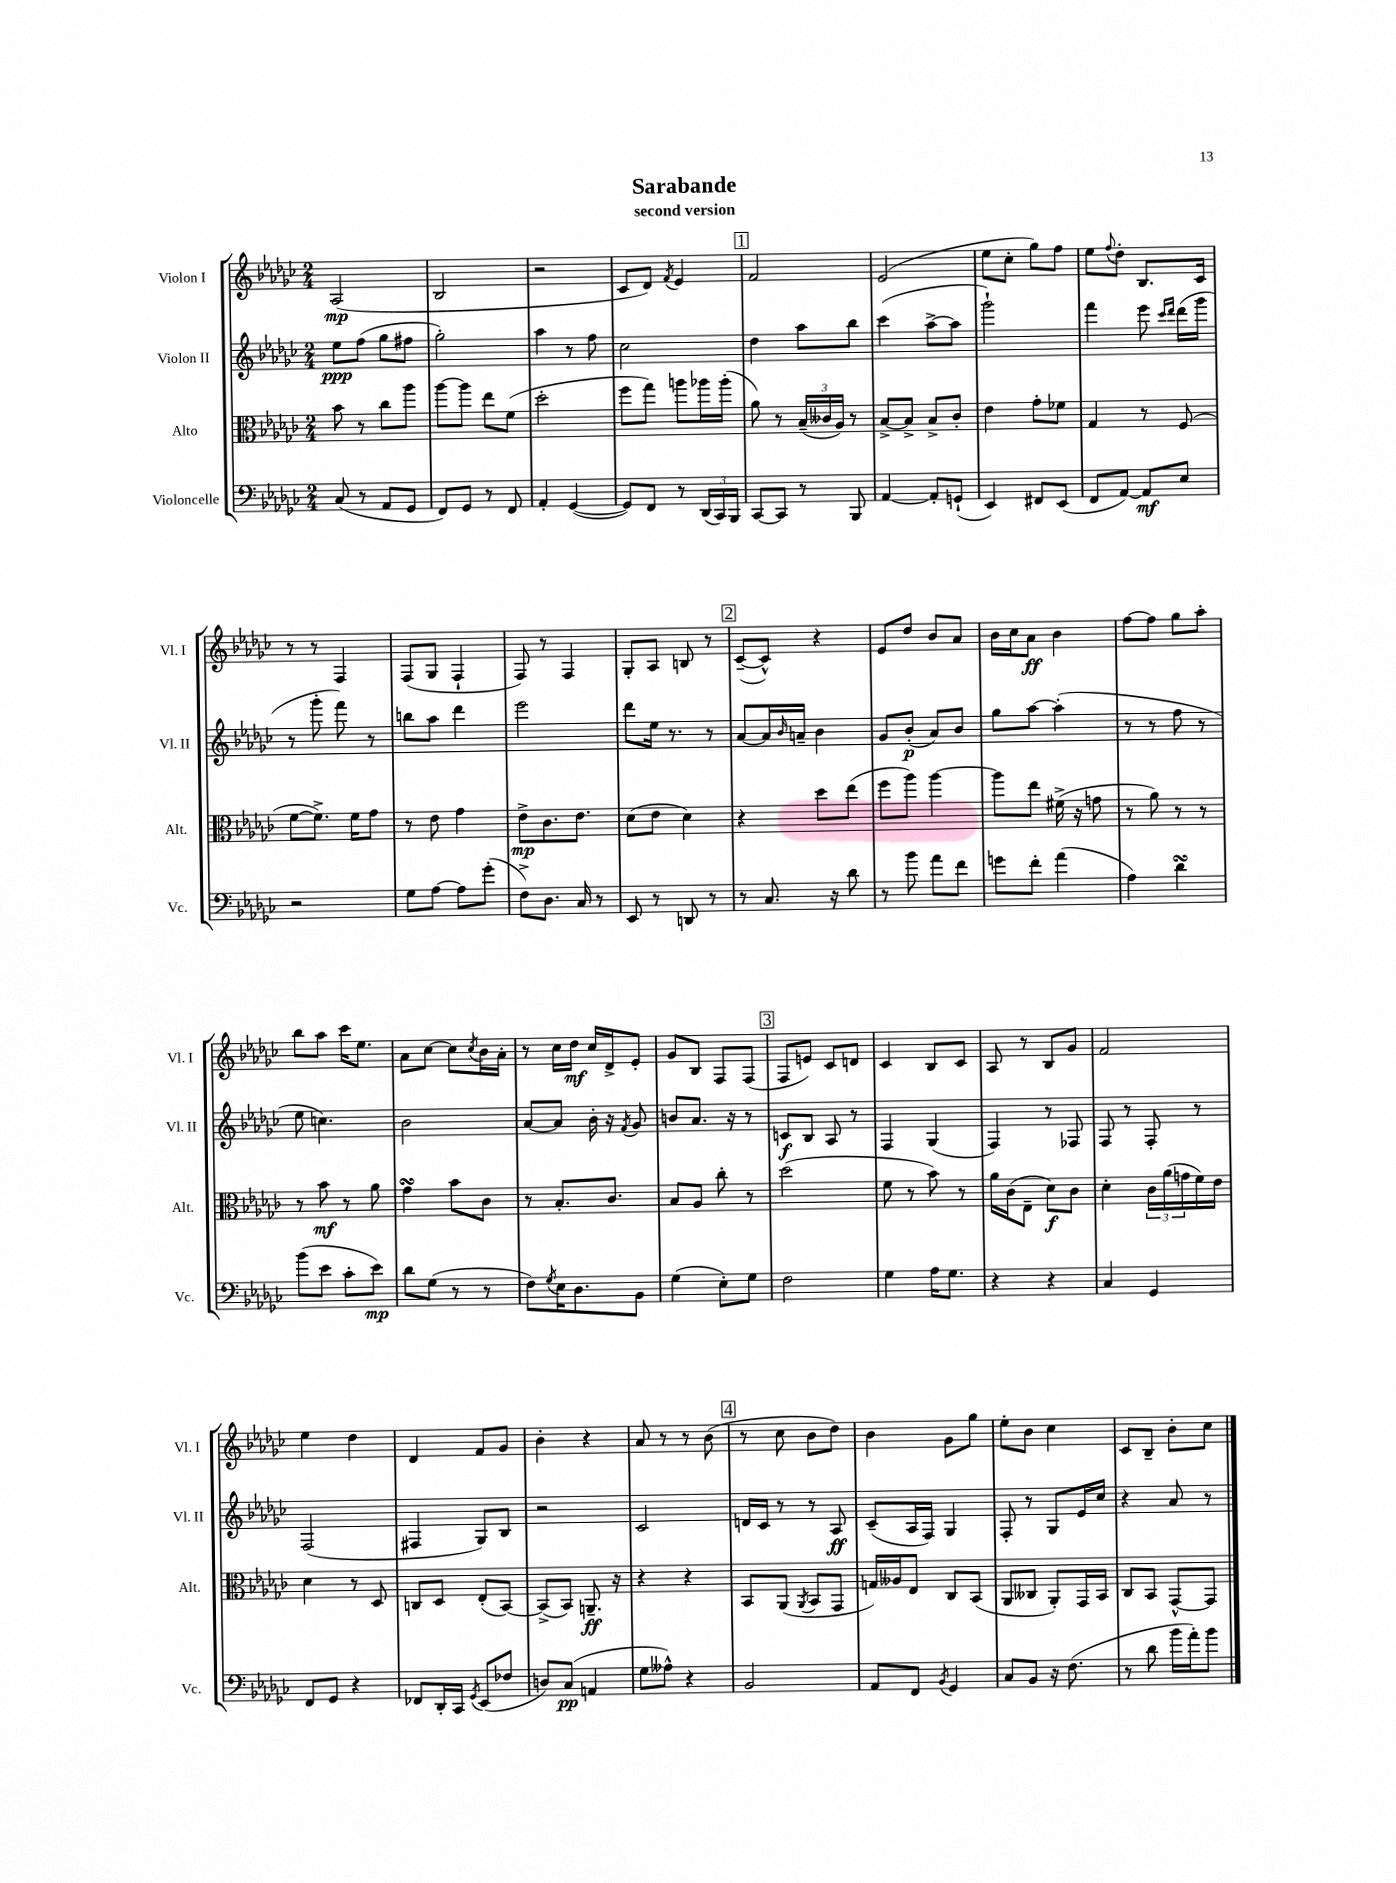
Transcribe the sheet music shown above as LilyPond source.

\header { title = "Sarabande" subtitle = "second version" }
<<
\new StaffGroup <<
\new Staff = "s0" \with { instrumentName = "Violon I" shortInstrumentName = "Vl. I" } {
    \clef treble \key ges \major \numericTimeSignature \time 2/4
    aes2\mp( |
    bes2 |
    r2 |
    ces'8 des'8) \acciaccatura { f'8 } ees'4 |
    \mark \markup { \box "1" } f'2 |
    ees'2( |
    ees''8 ces''8-. ges''8) f''8 |
    ees''8 \appoggiatura { f''8 } des''8-. bes8. ces'16 |
    r8 r8 f4 |
    f8( ges8 f4-! |
    f8) r8 f4 |
    ges8-. aes8 b8 r8 |
    \mark \markup { \box "2" } ces'8~--( ces'8-^) r4 |
    ees'8 des''8 bes'8 aes'8 |
    bes'16 ces''16 aes'8\ff bes'4 |
    f''8~ f''8 ges''8 aes''8-. |
    bes''8 aes''8 ces'''16 ees''8. |
    aes'8 ces''8~ ces''8 \acciaccatura { ces''8 } bes'16 aes'16-. |
    r8 ces''16 des''16\mf ces''16 des'16-> ees'8-. |
    ges'8 bes8 f8 f8( |
    \mark \markup { \box "3" } f8 e'8) ces'8 d'8 |
    ces'4 bes8 ces'8 |
    aes8 r8 bes8 ges'8 |
    f'2 |
    ees''4 des''4 |
    des'4 f'8 ges'8 |
    bes'4-. r4 |
    aes'8 r8 r8 bes'8( |
    \mark \markup { \box "4" } r8 ces''8 bes'8 des''8) |
    bes'4 ges'8 ges''8 |
    ees''8-. bes'8 ces''4 |
    ces'8 bes8-- bes'8-. ces''8 \bar "|." |
}
\new Staff = "s1" \with { instrumentName = "Violon II" shortInstrumentName = "Vl. II" } {
    \clef treble \key ges \major \numericTimeSignature \time 2/4
    ees''8\ppp f''8( ges''8 fis''8 |
    ges''2-.) |
    aes''4 r8 f''8 |
    ces''2 |
    \mark \markup { \box "1" } des''4 aes''8 bes''8 |
    ces'''4( aes''8~-> aes''8 |
    ges'''2-!) |
    f'''4 ees'''8 \grace { ces'''16 des'''16 } des'''16( ges'''16 |
    r8 ges'''8-. f'''8) r8 |
    b''8 aes''8 des'''4 |
    ees'''2 |
    des'''8 ees''16 r8. r8 |
    \mark \markup { \box "2" } aes'8~ aes'16 \grace { bes'16 } a'16-- bes'4 |
    ges'8 bes'8-.\p( aes'8) bes'8 |
    ges''8 aes''8~ aes''4-.( |
    r8 r8 f''8 r8 |
    ees''8 c''4.) |
    bes'2 |
    aes'8~ aes'8 bes'16-. r16 \acciaccatura { f'8 } ges'8 |
    b'8 aes'8. r16 r8 |
    \mark \markup { \box "3" } c'8\f bes8 aes8 r8 |
    f4 ges4( |
    f4) r8 fes8 |
    f8 r8 f8-. r8 |
    f2( |
    fis4 ges8) bes8 |
    r2 |
    ces'2 |
    \mark \markup { \box "4" } d'16 ces'16 r8 r8 aes8\ff |
    ces'8--( aes16 f16) ges4 |
    f8-. r8 ges8 ees'16 ces''16 |
    r4 aes'8 r8 \bar "|." |
}
\new Staff = "s2" \with { instrumentName = "Alto" shortInstrumentName = "Alt." } {
    \clef alto \key ges \major \numericTimeSignature \time 2/4
    bes'8 r8 ces''8 aes''8 |
    aes''8~ aes''8 ees''8 f'8( |
    des''2-. |
    f''8 ges''8) a''8 aes''16 aes''16-.( |
    \mark \markup { \box "1" } aes'8) r8 \tuplet 3/2 { bes16--( ceses'16 aes16) } r8 |
    bes8~-> bes8-> bes8-> ces'8-. |
    ees'4 ges'8-. fes'8 |
    ges4 r8 f8( |
    f'8~ f'8.->) f'16 ges'8 |
    r8 ees'8 ges'4 |
    ees'8->\mp ces'8. ees'8. |
    des'8( ees'8 des'4) |
    \mark \markup { \box "2" } r4 des''8 ees''8( |
    f''8 aes''8) aes''4~ |
    aes''8 ees''8 fis'16->( r16 g'8 |
    r8 aes'8) r8 r8 |
    r8 bes'8\mf r8 aes'8 |
    ges'4\turn bes'8 ces'8 |
    r8 bes8.-. ces'8. |
    bes8 aes8 ces''8-. r8 |
    \mark \markup { \box "3" } des''2( |
    f'8 r8 bes'8) r8 |
    aes'16 ces'16( ees8-- des'8\f) ces'8 |
    des'4-. \tuplet 3/2 { ces'16 aes'16( g'16 } f'16) ees'16 |
    des'4 r8 des8 |
    c8 des8 ees8-.( bes,8~) |
    bes,8->( bes,8) a,8.--\ff r16 |
    r4 r4 |
    \mark \markup { \box "4" } bes,8 aes,8( \acciaccatura { aes,8 } bes,8 ges,8 |
    g16) aeses16 ees8 ces8 bes,8( |
    aes,8 ceses8 aes,8-.) ges,16 bes,16 |
    ces8 bes,8 ges,8~-^ ges,8 \bar "|." |
}
\new Staff = "s3" \with { instrumentName = "Violoncelle" shortInstrumentName = "Vc." } {
    \clef bass \key ges \major \numericTimeSignature \time 2/4
    ces8( r8 aes,8 ges,8 |
    f,8) ges,8 r8 f,8 |
    aes,4-. ges,4~( |
    ges,8) f,8 r8 \tuplet 3/2 { des,16( ces,16) bes,,16 } |
    \mark \markup { \box "1" } ces,8~ ces,8 r8 bes,,8 |
    aes,4~ aes,8-. g,8-!( |
    ees,4) fis,8 ees,8( |
    f,8 aes,8~) aes,8\mf ees8 |
    r2 |
    ges8 aes8~ aes8 ges'8-.( |
    f8->) des8. ces16 r8 |
    ees,8 r8 d,8 r8 |
    \mark \markup { \box "2" } r8 ces8. r16 des'8 |
    r8 bes'8 aes'8 f'8 |
    g'8 f'8-. aes'4( |
    aes4) des'4\turn |
    bes'8( ees'8 ces'8-. ees'8\mp) |
    des'8 ges8( r8 r8 |
    f8) \acciaccatura { ges8 } ees16 des8. bes,8 |
    ges4( ees8-.) ges8 |
    \mark \markup { \box "3" } f2 |
    ges4 aes16 ges8. |
    r4 r4 |
    ces4 ges,4 |
    f,8 ges,8 r4 |
    fes,8 des,16-. ces,16 \acciaccatura { ges,8 } ees,8( fes8 |
    d8) ces8\pp( a,4 |
    ges8 aeses8-^) r4 |
    \mark \markup { \box "4" } bes,2 |
    aes,8 f,8 \acciaccatura { bes,8 } ges,4 |
    ces8 bes,8 r16 f8.( |
    r8 des'8 bes'16 aes'16-.) bes'8 \bar "|." |
}
>>
>>
\layout { \context { \Score \remove "Bar_number_engraver" } }
